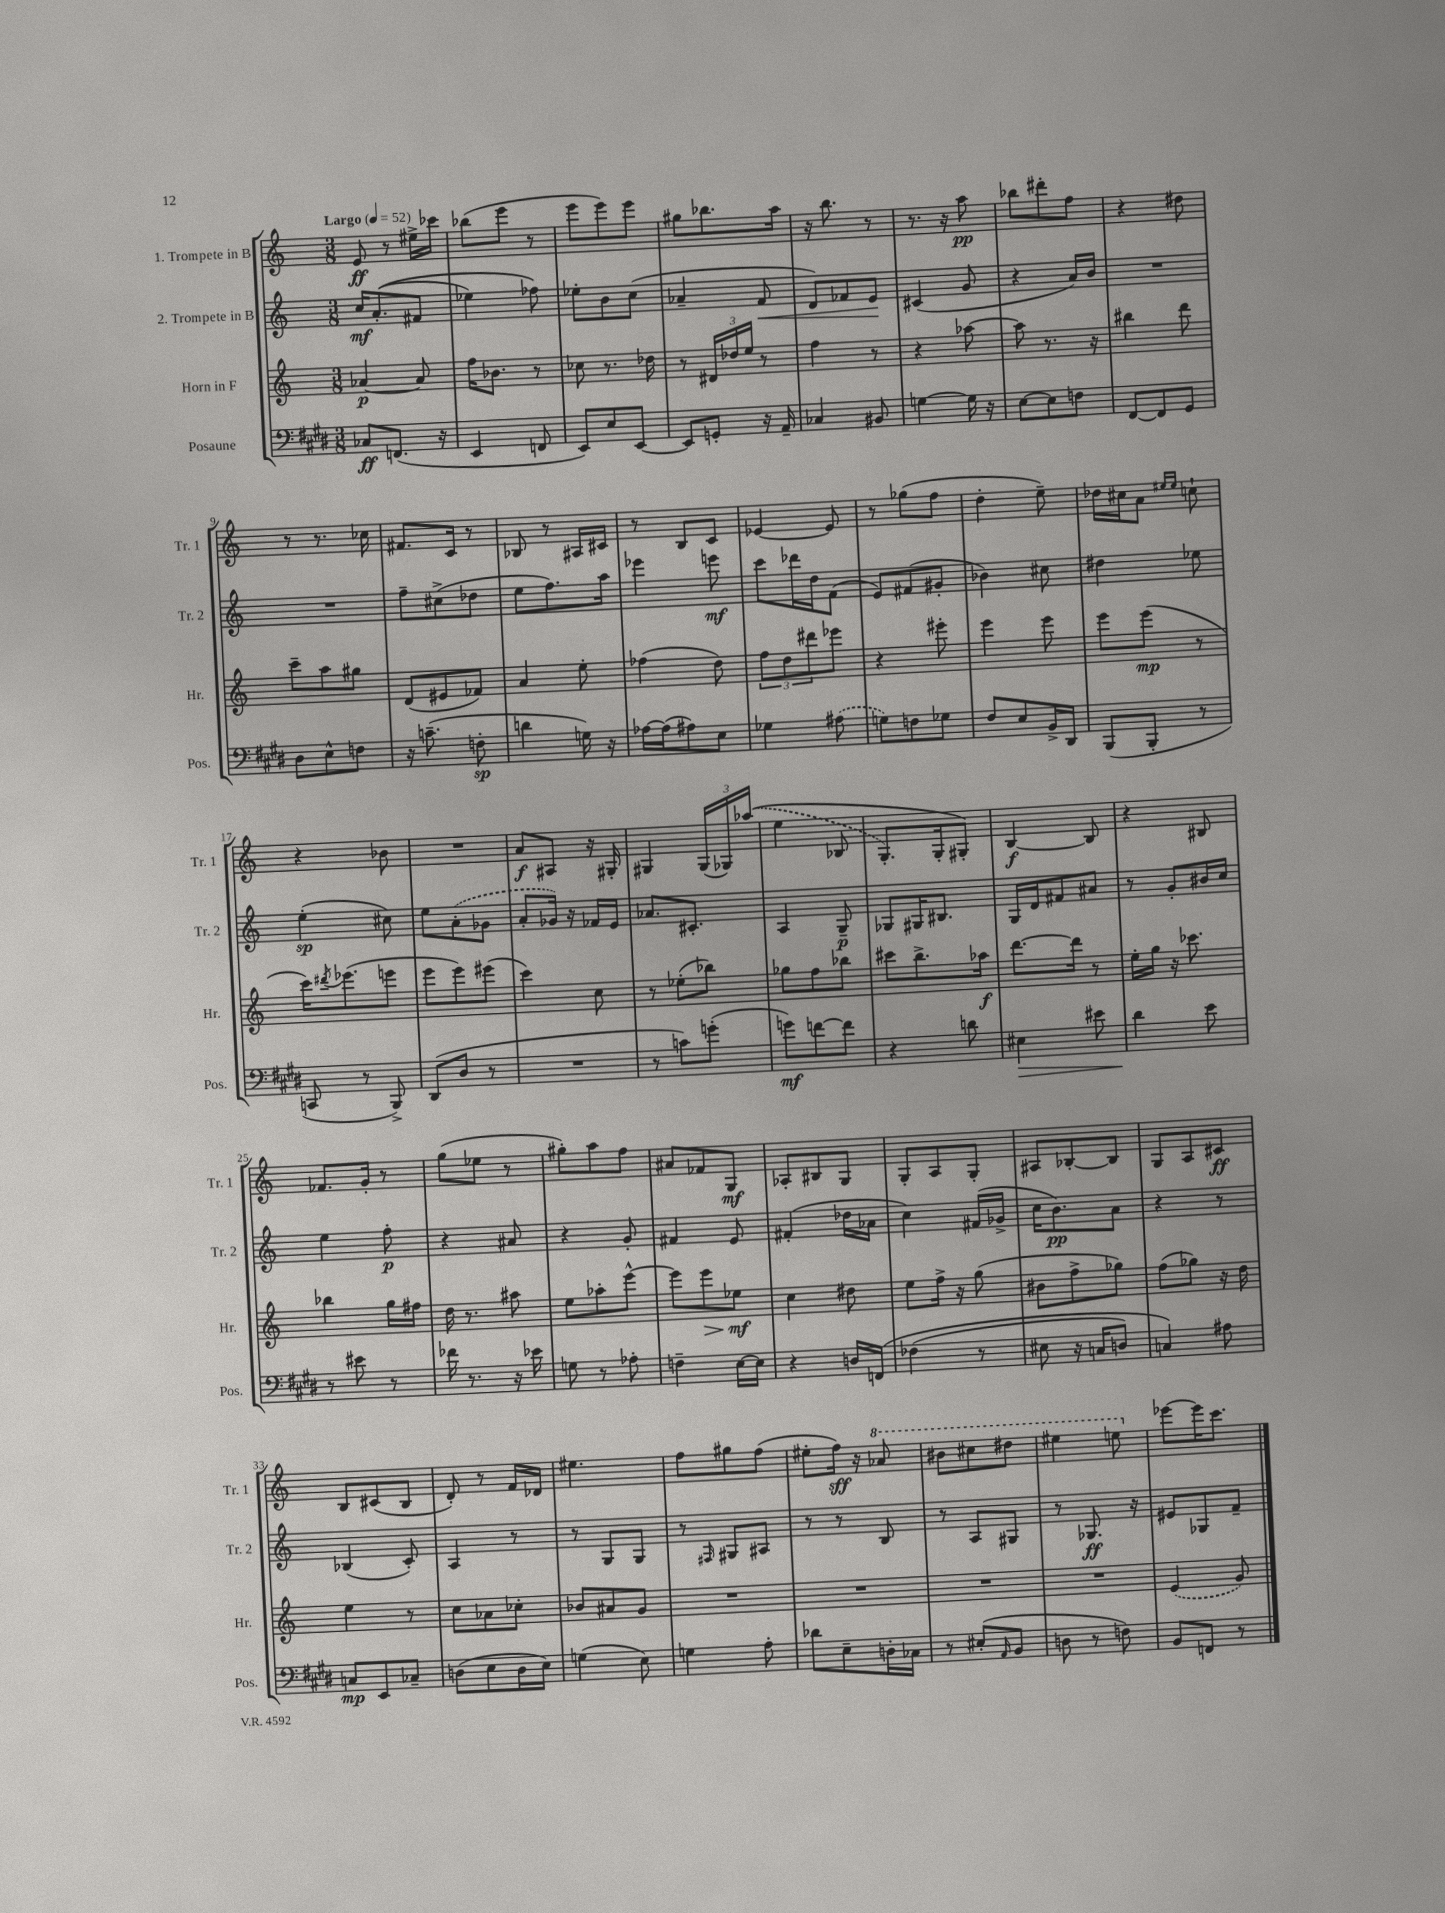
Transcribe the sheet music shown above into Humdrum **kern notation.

**kern	**dynam	**kern	**dynam	**kern	**dynam	**kern	**dynam
*part4	*part4	*part3	*part3	*part2	*part2	*part1	*part1
*staff4	*staff4	*staff3	*staff3	*staff2	*staff2	*staff1	*staff1
*I"Posaune	*	*I"Horn in F	*	*I"2. Trompete in B	*	*I"1. Trompete in B	*
*I'Pos.	*	*I'Hr.	*	*I'Tr. 2	*	*I'Tr. 1	*
*clefF4	*	*clefG2	*	*clefG2	*	*clefG2	*
*k[f#c#g#d#]	*	*k[]	*	*k[]	*	*k[]	*
*M3/8	*	*M3/8	*	*M3/8	*	*M3/8	*
*MM52	*	*MM52	*	*MM52	*	*MM52	*
=1	=1	=1	=1	=1	=1	=1	=1
!	!	!	!	!	!	!LO:TX:a:B:t=Largo	!
8C-X/L	ff	[4a-X/	p	16cc/KL	mf	8e/	ff
.	.	.	.	((8.a'/	.	.	.
(8.FFn/J	.	.	.	.	.	8r	.
.	.	8a-/]	.	8f#X/J	.	16ee#X^\LL	.
16r	.	.	.	.	.	16ccc-X\JJ	.
=2	=2	=2	=2	=2	=2	=2	=2
4EE/	.	16ff\KL	.	4ee-X\)	.	(8bb-X\L	.
.	.	8.b-X\J	.	.	.	.	.
.	.	.	.	.	.	8eee\J	.
8FFn/	.	8r	.	8ff-X\)	.	8r	.
=3	=3	=3	=3	=3	=3	=3	=3
8EE/L)	.	8cc-X\	.	8ee-X'\L	.	8eee\L	.
8E/	.	8.r	.	8b\	.	8eee\)	.
[8EE/J	.	.	.	(8cc\J	.	8eee\J	.
.	.	16dd-X\	.	.	.	.	.
=4	=4	=4	=4	=4	=4	=4	=4
8EE/L]	.	8r	.	4a-X~/	.	8gg#X\L	.
8GGn'/J	.	24d#X/LL	.	.	.	8.bb-X\	.
.	.	24dd-X/	.	.	.	.	.
.	.	24ee/JJ	.	.	.	.	.
!	!	!	!	!	!LO:HP:b	!	!
16r	.	8r	.	8f/	<	.	.
16AA~/	.	.	.	.	.	16aa\Jk	.
=5	=5	=5	=5	=5	=5	=5	=5
4C-X/	.	4ff\	.	8d/L)	.	16r	.
.	.	.	.	.	.	8.bb\	.
.	.	.	.	8f-X/	.	.	.
8BB#X/	.	8r	.	8e/J	.	8r	.
.	.	.	.	.	[	.	.
=6	=6	=6	=6	=6	=6	=6	=6
[4Gn\	.	4r	.	(4c#X/	.	8.r	.
.	.	.	.	.	.	16r	.
16G\]	.	[8aa-X\	.	8g/	.	8aa\	pp
16r	.	.	.	.	.	.	.
=7	=7	=7	=7	=7	=7	=7	=7
[8E\L	.	8aa-\]	.	4r	.	8bb-X\L	.
8E\]	.	8.r	.	.	.	8ddd#X'\	.
8Fn\J	.	.	.	16a/LL)	.	8ff\J	.
.	.	16r	.	16b/JJ	.	.	.
=8	=8	=8	=8	=8	=8	=8	=8
[8FF#/L	.	4bb#X\	.	4.r	.	4r	.
8FF#/]	.	.	.	.	.	.	.
8GG#/J	.	8ddd\	.	.	.	8dd#X\	.
!!LO:LB:g=z
=9	=9	=9	=9	=9	=9	=9	=9
8D#\L	.	8ccc~\L	.	4.r	.	8r	.
8E^^\	.	8aa\	.	.	.	8.r	.
8Fn\J	.	8gg#X\J	.	.	.	.	.
.	.	.	.	.	.	16cc-X\	.
=10	=10	=10	=10	=10	=10	=10	=10
16r	.	(8d/L	.	8ff~\L	.	8.f#X/L	.
(8.cn~\	.	.	.	.	.	.	.
.	.	8e#X/	.	(8cc#X^\	.	.	.
.	.	.	.	.	.	16c/Jk	.
8Fn'\	sp	8f-X/J)	.	8dd-X\J	.	8r	.
=11	=11	=11	=11	=11	=11	=11	=11
4dn\	.	4a/	.	8ee\L	.	8B-X/	.
.	.	.	.	8.ff\)	.	8r	.
16Gn\)	.	8ee'\	.	.	.	16A#X/LL	.
16r	.	.	.	16aa\Jk	.	16c#X/JJ	.
=12	=12	=12	=12	=12	=12	=12	=12
[16A-X\LL	.	(4ff-X\	.	4eee-X\	.	8r	.
(16A-\J]	.	.	.	.	.	.	.
8A#X\)	.	.	.	.	.	8B/L	.
8E\J	.	8dd\)	.	8eeen\	mf	8c/J	.
=13	=13	=13	=13	=13	=13	=13	=13
4G-X\	.	12ff\L	.	8ccc\L	.	[4e-X/	.
.	.	12dd\	.	.	.	.	.
.	.	.	.	16ddd-X\L	.	.	.
.	.	12ddd#X\	.	.	.	.	.
.	.	.	.	16dd\J	.	.	.
(8A#X\	.	8eee-X\J	.	(8f\J	.	8e-/]	.
=14	=14	=14	=14	=14	=14	=14	=14
8Gn\L)	.	4r	.	8e/L)	.	8r	.
8Fn\	.	.	.	(8f#X/	.	(8gg-X\L	.
8G-X\J	.	8eee#X'\	.	8g#X'/J	.	8ff\J	.
=15	=15	=15	=15	=15	=15	=15	=15
8F#/L	.	4eee\	.	4b-X\)	.	4dd'\	.
8E/	.	.	.	.	.	.	.
16BB^/L	.	8eee\	.	8cc#X\	.	8ee~\)	.
16DD#/JJ	.	.	.	.	.	.	.
=16	=16	=16	=16	=16	=16	=16	=16
(8BBB/L	.	8eee\L	.	4dd#X\	.	16dd-X\LL	.
.	.	.	.	.	.	16cc#X\J	.
8BBB'/J	.	(8eee\J	mp	.	.	8a\J	.
.	.	.	.	.	.	16qqee#X/LL	.
.	.	.	.	.	.	16qqee#/JJ	.
8r	.	8r	.	8ee-X\	.	8ccn`\	.
!!LO:LB:g=z
=17	=17	=17	=17	=17	=17	=17	=17
8CCn/	.	16ccc\KL)	.	(4ee'\	sp	4r	.
.	.	8qddd#X/	.	.	.	.	.
.	.	(8.eee-X\	.	.	.	.	.
8r	.	.	.	.	.	.	.
8BBB^/)	.	8eeen\J	.	8cc#X\)	.	8b-X\	.
=18	=18	=18	=18	=18	=18	=18	=18
(8DD#/L	.	8eee\L	.	8ee\L	.	4.r	.
8D#/J	.	8eee\)	.	(8a'\	.	.	.
8r	.	(8eee#X\J	.	8g-X\J	.	.	.
=19	=19	=19	=19	=19	=19	=19	=19
4.r	.	4ccc\)	.	8a'/L	.	8a/L	f
.	.	.	.	16g-X/Jk)	.	8A#X/J	.
.	.	.	.	16r	.	.	.
.	.	8cc\	.	16f-X/LL	.	16r	.
.	.	.	.	16e/JJ	.	16G#X'/	.
=20	=20	=20	=20	=20	=20	=20	=20
8r	.	8r	.	8.a-X/L	.	4G#X/	.
8cn\L)	.	(8ee-X'\L	.	.	.	.	.
.	.	.	.	8.c#X'/J	.	.	.
(8gn'\J	.	8bb-X\J)	.	.	.	(24G#/LL	.
.	.	.	.	.	.	24G-X/)	.
.	.	.	.	.	.	((24aa-X/JJ	.
=21	=21	=21	=21	=21	=21	=21	=21
8gn\L)	mf	8gg-X\L	.	4A/	.	4ee\	.
[8fn\	.	8ff\	.	.	.	.	.
8f\J]	.	8bb-X\J	.	8G~/	p	8B-X/	.
=22	=22	=22	=22	=22	=22	=22	=22
4r	.	8ccc#X\L	.	8G-X/L	.	8.G'/L)	.
.	.	8.bb^\	.	16G#X/K	.	.	.
.	.	.	.	8.B#X/J	.	16G'/k	.
8dn\	.	.	.	.	.	8G#X'/J)	.
.	.	16aa-X\Jk	f	.	.	.	.
=23	=23	=23	=23	=23	=23	=23	=23
!	!LO:HP:b	!	!	!	!	!	!
4E#X\	>	[8.ddd\L	.	16G/LL	.	[4B/	f
.	.	.	.	16d/J	.	.	.
.	.	.	.	8f#X/	.	.	.
.	.	16ddd\Jk]	.	.	.	.	.
8e#X\	.	8r	.	8a#X/J	.	8B/]	.
=24	=24	=24	=24	=24	=24	=24	=24
4d#\	.	16ee'\LL	.	8r	.	4r	.
.	.	16gg\JJ	.	.	.	.	.
.	.	16r	.	8g'/L	.	.	.
.	.	8.ccc-X\	.	.	.	.	.
8e\	]	.	.	16b#X/L	.	8B#X/	.
.	.	.	.	16cc/JJ	.	.	.
!!LO:LB:g=z
=25	=25	=25	=25	=25	=25	=25	=25
8r	.	4bb-X\	.	4ee\	.	8.f-X/L	.
8e#X\	.	.	.	.	.	.	.
.	.	.	.	.	.	16g'/Jk	.
8r	.	16gg\LL	.	8ff'\	p	8r	.
.	.	16ff#X\JJ	.	.	.	.	.
=26	=26	=26	=26	=26	=26	=26	=26
16f-X\	.	16dd\	.	4r	.	(8gg\L	.
8.r	.	8.r	.	.	.	.	.
.	.	.	.	.	.	8ee-X\J	.
16r	.	8aa#X\	.	8a#X/	.	8r	.
16e-X\	.	.	.	.	.	.	.
=27	=27	=27	=27	=27	=27	=27	=27
8Gn\	.	8ee\L	.	4r	.	8gg#X'\L)	.
8r	.	8aa-X'\	.	.	.	8aa\	.
8A-X'\	.	[8eee^^\J	.	8g'/	.	8ff\J	.
=28	=28	=28	=28	=28	=28	=28	=28
4Fn~\	.	8eee\L]	.	4f#X/	.	8a#X/L	.
!	!	!	!LO:HP:b	!	!	!	!
.	.	8eee\	>	.	.	8f-X/	.
[16E\LL	.	8ee-X\J	mf	8e/	.	8G/J	mf
16E\JJ]	.	.	.	.	.	.	.
.	.	.	]	.	.	.	.
=29	=29	=29	=29	=29	=29	=29	=29
4r	.	4cc\	.	(4f#X'/	.	8A-X'/L	.
.	.	.	.	.	.	8B#X/	.
16Dn/LL	.	8dd#X\	.	16dd-X\LL	.	8G/J	.
(16FFn/JJ	.	.	.	16a-X\JJ	.	.	.
=30	=30	=30	=30	=30	=30	=30	=30
(4F-X\	.	8ee\L	.	4cc\)	.	8G'/L	.
.	.	16ff^\Jk	.	.	.	8A/	.
.	.	16r	.	.	.	.	.
8r	.	(8gg\	.	(16f#X/LL	.	8G'/J	.
.	.	.	.	16g-X^/JJ	.	.	.
=31	=31	=31	=31	=31	=31	=31	=31
8E#X\	.	8b#X\L	.	16cc\KL	.	8A#X/L	.
.	.	.	.	8.b\)	pp	.	.
16r	.	8ff^\	.	.	.	[8B-X'/	.
16Cn/KL	.	.	.	.	.	.	.
8Dn/J)	.	8gg-X\J)	.	8a\J	.	8B-/J]	.
=32	=32	=32	=32	=32	=32	=32	=32
4Cn/)	.	(8ff\L	.	4r	.	8G/L	.
.	.	8gg-X\J)	.	.	.	8A/	.
8A#X\	.	16r	.	8r	.	8c#X/J	ff
.	.	16dd\	.	.	.	.	.
!!LO:LB:g=z
=33	=33	=33	=33	=33	=33	=33	=33
8Cn/L	mp	4ee\	.	(4B-X/	.	8B/L	.
8EE/	.	.	.	.	.	(8c#X/	.
8C-X~/J	.	8r	.	8c'/)	.	8B/J	.
=34	=34	=34	=34	=34	=34	=34	=34
(8Dn\L	.	8cc\L	.	4A/	.	8d'/)	.
8E\	.	8a-X\	.	.	.	8r	.
16D\L	.	8cc-X'\J	.	8r	.	16f/LL	.
16E\JJ)	.	.	.	.	.	16d-X/JJ	.
=35	=35	=35	=35	=35	=35	=35	=35
(4Gn\	.	8b-X/L	.	8r	.	4.ee#X\	.
.	.	8a#X/	.	8G/L	.	.	.
8E\)	.	8g/J	.	8G/J	.	.	.
=36	=36	=36	=36	=36	=36	=36	=36
4Gn\	.	4.r	.	8r	.	8ff\L	.
.	.	.	.	16qqF#X/	.	.	.
.	.	.	.	8G#X/L	.	8gg#X\	.
8A'\	.	.	.	8A#X/J	.	(8ff\J	.
=37	=37	=37	=37	=37	=37	=37	=37
8d-X\L	.	4.r	.	8r	.	8ee#X'\L	.
8E~\	.	.	.	8r	.	16ff\Jk)	sff
.	.	.	.	.	.	16r	.
*	*	*	*	*	*	*8va	*
16Dn'\L	.	.	.	8B/	.	8aa-X/	.
16C-X\JJ	.	.	.	.	.	.	.
=38	=38	=38	=38	=38	=38	=38	=38
8r	.	4.r	.	8r	.	8bb#X\L	.
(8E#X'/L	.	.	.	8A/L	.	8ccc#X\	.
16qqAA/	.	.	.	.	.	.	.
8BB/J	.	.	.	8G#X/J	.	8ddd#X\J	.
=39	=39	=39	=39	=39	=39	=39	=39
8Dn\	.	4.r	.	8r	.	4eee#X\	.
8r	.	.	.	8.G-X/	ff	.	.
8Fn\)	.	.	.	.	.	8eeen\	.
.	.	.	.	16r	.	.	.
=40	=40	=40	=40	=40	=40	=40	=40
*	*	*	*	*	*	*X8va	*
8BB/L	.	(4e/	.	8e#X/L	.	[8eee-X\L	.
8FFn/J	.	.	.	8G-X/	.	16eee-\K]	.
.	.	.	.	.	.	8.ccc\J	.
8r	.	8g/)	.	8f~/J	.	.	.
==	==	==	==	==	==	==	==
*-	*-	*-	*-	*-	*-	*-	*-
